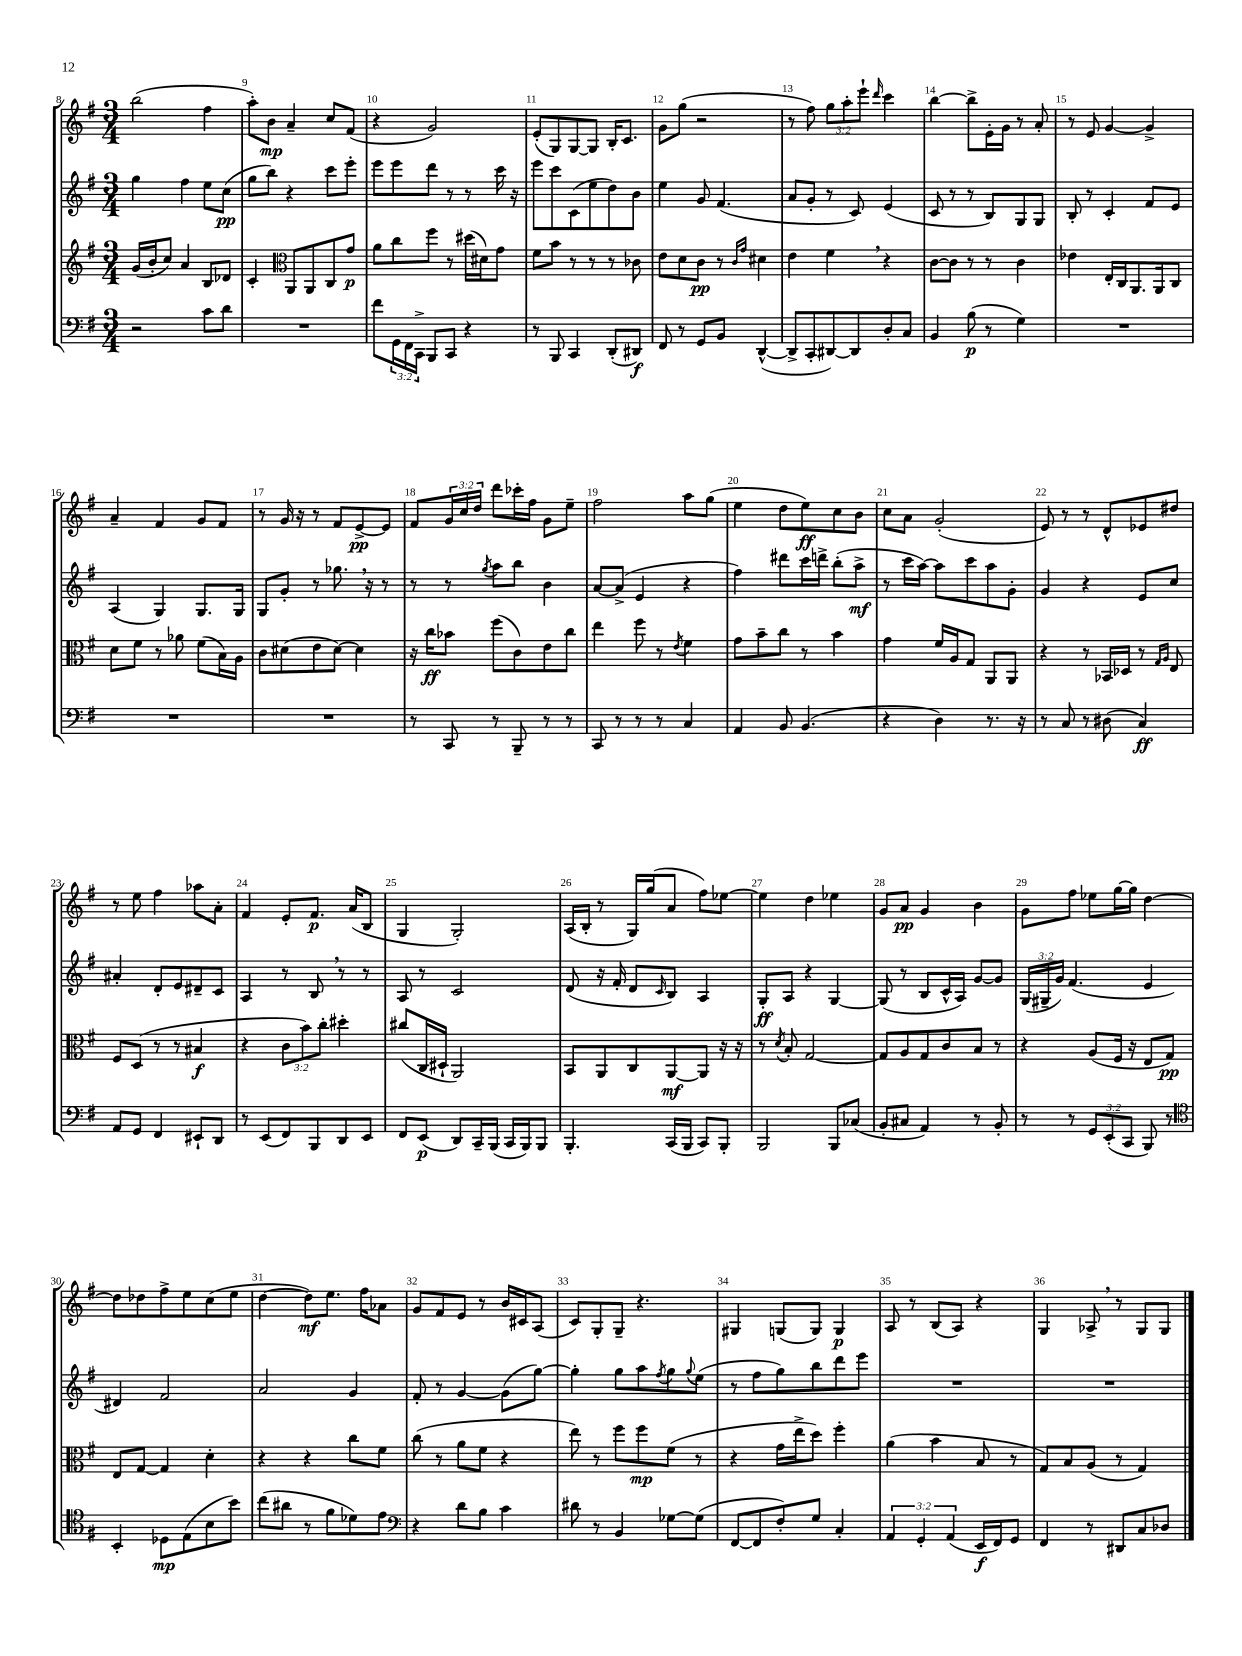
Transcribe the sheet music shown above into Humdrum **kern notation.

**kern	**kern	**kern	**kern
*staff4	*staff3	*staff2	*staff1
*clefF4	*clefG2	*clefG2	*clefG2
*k[f#]	*k[f#]	*k[f#]	*k[f#]
*M3/4	*M3/4	*M3/4	*M3/4
2r	(16g	4gg	(2bb
.	16b'	.	.
.	8cc)	.	.
.	4a	4ff#	.
8c	8B	8ee	4ff#
8d	8d-	(8cc	.
=	=	=	=
2.r	4c'	8gg	8aa')
.	.	8bb)	8b
*	*clefC3	*	*
.	8AA	4r	4a~
.	8AA	.	.
.	8C	8ccc	8cc
.	8g	8eee'	(8f#
=	=	=	=
8f#	8a	8eee	4r
24GG	8cc	8eee	.
24FF#	.	.	.
24CC^	.	.	.
8BBB	8ff#	8ddd	2g)
8CC	8r	8r	.
4r	(16dd#	8r	.
.	16d#)	.	.
.	8g	16ccc	.
.	.	16r	.
=	=	=	=
8r	8f#	8eee	(8e'
8BBB	8b	8ccc	8G)
4CC	8r	(8c	[8G
.	8r	8ee	8G]
(8DD'	8r	8dd)	16B'
.	.	.	8.c
8DD#)	8c-	8b	.
=	=	=	=
8FF#	8e	4ee	8g
8r	8d	.	(8gg
8GG	8c	8g	2r
8BB	8r	(4.f#	.
.	16qqc	.	.
.	16qqg	.	.
([4DD^^	4d#	.	.
=	=	=	=
8DD^]	4e	8a	8r
8CC'	.	8g'	8ff#)
[8DD#)	4f#	8r	12gg
.	.	.	12aa'
8DD#]	.	8c)	.
.	.	.	12eee`
.	.	.	16qqddd
8D'	4r	(4e	4ccc
8C	.	.	.
=	=	=	=
4BB	[8c	8c	[4bb
.	8c]	8r	.
(8B	8r	8r	8bb^]
8r	8r	8B)	16e'
.	.	.	16g
4G)	4c	8G	8r
.	.	8G	8a'
=	=	=	=
2.r	4e-	8B'	8r
.	.	8r	8e
.	16E'	4c'	[4g
.	16C	.	.
.	8.AA	.	.
.	.	8f#	4g^]
.	16AA	.	.
.	8C	8e	.
=	=	=	=
2.r	8d	(4A	4a~
.	8f#	.	.
.	8r	4G)	4f#
.	8a-	.	.
.	(8f#	8.G	8g
.	16B)	.	8f#
.	16A	16G	.
=	=	=	=
2.r	8c	8G	8r
.	(8d#	8g'	16g
.	.	.	16r
.	8e	8r	8r
.	[8d#)	8.gg-	8f#
.	4d#]	.	[8e^
.	.	16r	.
.	.	8r	8e]
=	=	=	=
8r	16r	8r	8f#
.	16cc	.	.
8CC	8b-	8r	24g
.	.	.	24cc
.	.	.	24dd
.	.	8qgg	.
8r	(8ff#	8aa	8ddd
8BBB~	8c)	8bb	16ccc-'
.	.	.	16ff#
8r	8e	4b	8g
8r	8cc	.	8ee~
=	=	=	=
8CC	4ee	[8a	2ff#
8r	.	(8a^]	.
8r	8ff#	4e	.
8r	8r	.	.
.	8qe	.	.
4C	4f#	4r	8aa
.	.	.	(8gg
=	=	=	=
4AA	8g	4ff#)	4ee
.	8b~	.	.
8BB	8cc	8ddd#	8dd
(4.BB	8r	16ccc	8ee)
.	.	16ddd^	.
.	4b	(8bb'	8cc
.	.	8aa^	8b
=	=	=	=
4r	4g	8r	8cc
.	.	16ccc	8a
.	.	[16aa)	.
4D)	16f#	8aa]	(2g'
.	16A	.	.
.	8G	8ccc	.
8.r	8AA	8aa	.
.	8AA	8g'	.
16r	.	.	.
=	=	=	=
8r	4r	4g	8e)
8C	.	.	8r
8r	8r	4r	8r
(8D#	16BB-	.	8d^^
.	16D-	.	.
4C)	8r	8e	8e-
.	16qqG	.	.
.	16qqA	.	.
.	8E	8cc	8dd#
=	=	=	=
8AA	8F#	4a#'	8r
8GG	(8D	.	8ee
4FF#	8r	8d'	4ff#
.	8r	8e	.
8EE#`	4B#	8d#~	8aa-
8DD	.	8c	8a'
=	=	=	=
8r	4r	4A	4f#
(8EE	.	.	.
8FF#)	12c	8r	8e'
.	12b)	.	.
8BBB	.	8B	8.f#
.	12cc'	.	.
8DD	4dd#'	8r	.
.	.	.	(16a
8EE	.	8r	8B
=	=	=	=
8FF#	(8cc#	8A	4G
(8EE	16C	8r	.
.	16D#`	.	.
8DD)	2AA)	2c	2G')
16CC~	.	.	.
(16BBB	.	.	.
16CC	.	.	.
16BBB)	.	.	.
8BBB	.	.	.
=	=	=	=
4.BBB'	8BB	(8d	(16A
.	.	.	16B'
.	8AA	16r	8r
.	.	16f#'	.
.	8C	8d	16G)
.	.	.	(16gg
.	.	16qqc	.
(16CC	[8AA	8B)	8a
16BBB	.	.	.
8CC)	8AA]	4A	8ff#)
8BBB'	16r	.	[8ee-
.	16r	.	.
=	=	=	=
2BBB	8r	8G'	4ee-]
.	8qd	.	.
.	8B'	8A	.
.	[2G	4r	4dd
8BBB	.	[4G	4ee-
(8C-	.	.	.
=	=	=	=
8BB'	8G]	(8G]	8g
8C#	8A	8r	8a
4AA)	8G	8B	4g
.	8c	16c^^	.
.	.	16A)	.
8r	8B	[8g	4b
8BB'	8r	8g]	.
=	=	=	=
8r	4r	(24G	8g
.	.	24G#~	.
.	.	24g)	.
8r	.	(4.f#	8ff#
12GG	(8A	.	8ee-
(12EE'	.	.	.
.	16F#	.	[16gg
12CC	.	.	.
.	16r	.	16gg]
8BBB)	8E	4e	[4dd
8r	8G)	.	.
=	=	=	=
*clefC4	*	*	*
4BB'	8E	4d#)	8dd]
.	[8G	.	8dd-
8D-	4G]	2f#	8ff#^
(8E	.	.	8ee
8B	4d'	.	(8cc
8b)	.	.	8ee
=	=	=	=
(8cc	4r	2a	[4dd
8a#	.	.	.
8r	4r	.	8dd])
8f#	.	.	8.ee
8d-)	8cc	4g	.
.	.	.	16ff#
8e	8f#	.	8a-
=	=	=	=
*clefF4	*	*	*
4r	(8cc	8f#'	8g
.	8r	8r	8f#
8d	8a	[4g	8e
8B	8f#	.	8r
4c	4r	(8g]	16b
.	.	.	16c#
.	.	[8gg)	(8A
=	=	=	=
8d#	8ee)	4gg']	8c)
8r	8r	.	8G'
4BB	8ff#	8gg	8G~
.	8ff#	8aa	4.r
.	.	8qff#	.
[8G-	(8f#	8gg	.
.	.	8qqgg	.
(8G-]	8r	(8ee	.
=	=	=	=
[8FF#	4r	8r	4G#
8FF#]	.	8ff#	.
8F#')	16g	8gg)	(8G
.	16ee^	.	.
8G	8dd)	8bb	8G)
4C'	4ff#'	8ddd	4G
.	.	8eee	.
=	=	=	=
6AA	(4a	2.r	8A
.	.	.	8r
6GG'	.	.	.
.	4b	.	(8B
(6AA	.	.	.
.	.	.	8A)
16EE	8B	.	4r
16FF#)	.	.	.
8GG	8r	.	.
=	=	=	=
4FF#	8G)	2.r	4G
.	8B	.	.
8r	(8A	.	8A-^
8DD#	8r	.	8r
8C	4G)	.	8G
8D-	.	.	8G
==	==	==	==
*-	*-	*-	*-
